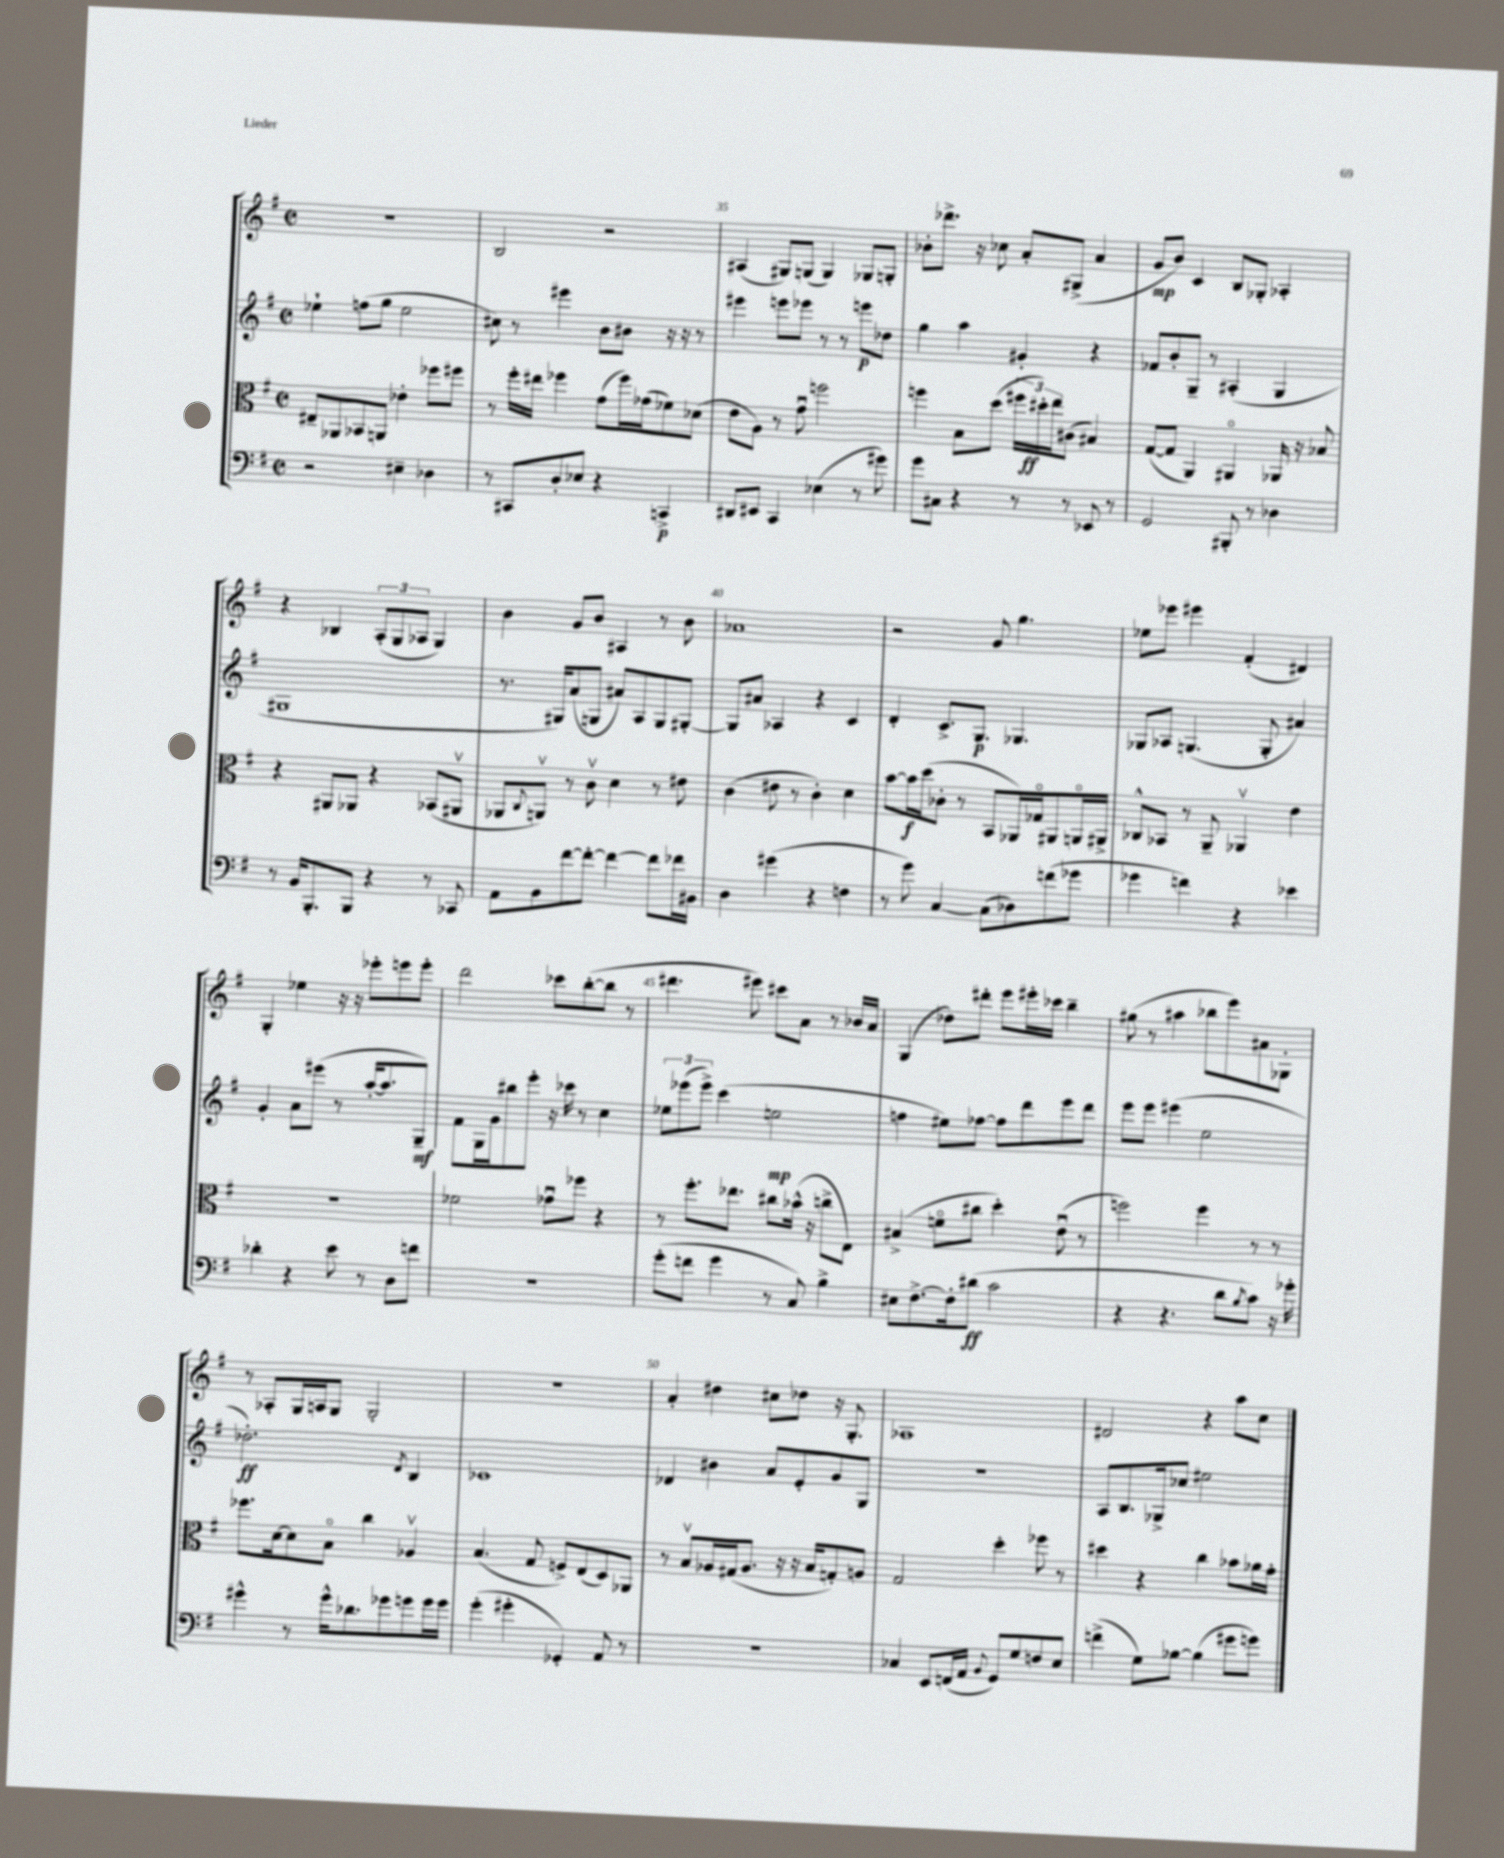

**kern	**dynam	**kern	**dynam	**kern	**dynam	**kern	**dynam
*part4	*part4	*part3	*part3	*part2	*part2	*part1	*part1
*staff4	*staff4	*staff3	*staff3	*staff2	*staff2	*staff1	*staff1
*clefF4	*	*clefC3	*	*clefG2	*	*clefG2	*
*k[f#]	*	*k[f#]	*	*k[f#]	*	*k[f#]	*
*M2/2	*	*M2/2	*	*M2/2	*	*M2/2	*
*met(c|)	*	*met(c|)	*	*met(c|)	*	*met(c|)	*
=33	=33	=33	=33	=33	=33	=33	=33
2r	.	8E#X~/L	.	4ee-X`\	.	1r	.
.	.	8AA-X/	.	.	.	.	.
.	.	8BB-X/	.	(8ffn\L	.	.	.
.	.	8AAn/J	.	8gg\J	.	.	.
4E#X~\	.	4e-X'\	.	2ee-\	.	.	.
4D-X\	.	8ff-X\L	.	.	.	.	.
.	.	8ff#X\J	.	.	.	.	.
=34	=34	=34	=34	=34	=34	=34	=34
8r	.	8r	.	8cc#X\)	.	2B/	.
8CC#X/L	.	16ff#'\LL	.	8r	.	.	.
.	.	16ee#X\JJ	.	.	.	.	.
8D'/	.	4ff-X\	.	4eee#X\	.	.	.
8E-X/J	.	.	.	.	.	.	.
4r	.	(8g\L	.	8b\L	.	2r	.
.	.	16ff-\L)	.	8b#X\J	.	.	.
.	.	(16g-X\J	.	.	.	.	.
4CCn^/	p	8f-X\)	.	16r	.	.	.
.	.	.	.	16r	.	.	.
.	.	(8d-X\J	.	8r	.	.	.
=35	=35	=35	=35	=35	=35	=35	=35
8DD#X/L	.	8e\L	.	4eee#X\	.	(4A#X/	.
8EE#X/J	.	8A\J)	.	.	.	.	.
4CC/	.	8r	.	8eeen\L	.	8G#X/L)	.
.	.	8gu\	.	8eee-X\J	.	(8Gn/J	.
(4E-X\	.	2ffn\	.	8r	.	4G/)	.
.	.	.	.	8r	.	.	.
8r	.	.	.	8eeen\L	p	8G-X/L	.
8g#X\)	.	.	.	8dd-X\J	.	8Gn'/J	.
=36	=36	=36	=36	=36	=36	=36	=36
8g\L	.	4ffn\	.	4gg\	.	8b-X'\L	.
8C#X\J	.	.	.	.	.	8.ddd-X^\J	.
4r	.	8B\L	.	4aa\	.	.	.
.	.	.	.	.	.	16r	.
.	.	(8dd\J	.	.	.	8cc-X\	.
8r	.	24ff#X\LL	.	4g#X'/	.	8a'/L	.
.	.	24dd#X'\)	ff	.	.	.	.
.	.	24ee\J	.	.	.	.	.
8r	.	(8c#X\J	.	.	.	(8G#X^/J	.
8EE-X/	.	4B#X/)	.	4r	.	4a/	.
8r	.	.	.	.	.	.	.
=37	=37	=37	=37	=37	=37	=37	=37
2GG/	.	([8G/L	.	8f-X/L	.	8g/L	mp
.	.	8G/J]	.	8b'/	.	8b/J)	.
.	.	4AA/)	.	8G~/J	.	4c/	.
.	.	.	.	8r	.	.	.
8BBB#X'/	.	4AA#X/	.	(4A#X'/	.	8B/L	.
8r	.	.	.	.	.	8G-X'/J	.
4D-X\	.	16AA-X/	.	4G/	.	4A-X'/	.
.	.	16r	.	.	.	.	.
.	.	8B-X/	.	.	.	.	.
!!LO:LB:g=z
=38	=38	=38	=38	=38	=38	=38	=38
8r	.	4r	.	1G#X	.	4r	.
16BB/KL	.	.	.	.	.	.	.
8.BBB'/	.	.	.	.	.	.	.
.	.	8AA#X/L	.	.	.	4B-X/	.
8BBB/J	.	8AA-X/J	.	.	.	.	.
4r	.	4r	.	.	.	(12A'/L	.
.	.	.	.	.	.	12G/	.
.	.	.	.	.	.	12A-X/J	.
8r	.	(8BB-X/L	.	.	.	4G/)	.
8CC-X/	.	8AA#Xv/J	.	.	.	.	.
=39	=39	=39	=39	=39	=39	=39	=39
8AA\L	.	8AA-X/L	.	8.r	.	4b\	.
.	.	8qqC/	.	.	.	.	.
8BB\	.	8AAnv/J)	.	.	.	.	.
.	.	.	.	16G#X/KL)	.	.	.
[8f#\	.	8r	.	(8a/	.	8g/L	.
8f#'\J_	.	8cv\	.	8Gn/J	.	8b/J	.
4f#\_	.	4d\	.	8a#X/L)	.	4A#X/	.
.	.	.	.	8A/	.	.	.
8f#\L]	.	8r	.	8G/	.	8r	.
16f-X\L	.	8e#X\	.	[8G#X'/J	.	8b\	.
16BB#X\JJ	.	.	.	.	.	.	.
=40	=40	=40	=40	=40	=40	=40	=40
4D\	.	(4c\	.	8G#/L]	.	1a-X	.
.	.	.	.	8a#X/J	.	.	.
(4g#X\	.	8e#X\	.	4A-X/	.	.	.
.	.	8r	.	.	.	.	.
4r	.	4c'\)	.	4r	.	.	.
4Fn\	.	4d\	.	4c/	.	.	.
=41	=41	=41	=41	=41	=41	=41	=41
8r	.	[8b\L	.	4d'/	.	2r	.
8g\)	.	16b\L]	f	.	.	.	.
.	.	(16dd\J	.	.	.	.	.
[4C/	.	8c-X'\J	.	8.c^/L	.	.	.
.	.	8r	.	.	.	.	.
.	.	.	.	8.G/J	p	.	.
(8C\L]	.	8BB/L	.	.	.	8g/	.
8D-X\)	.	16AA-X/L)	.	4.G-X/	.	4.gg\	.
.	.	16G-X/J	.	.	.	.	.
(8fn\	.	8AA#X/	.	.	.	.	.
8g-X\J	.	16AAn/L	.	.	.	.	.
.	.	16AA#X^/JJ	.	.	.	.	.
=42	=42	=42	=42	=42	=42	=42	=42
4g-X\	.	8C-X^^/L	.	8G-X/L	.	8ee-X\L	.
.	.	8BB-X/J	.	8A-X/J	.	8eee-X\J	.
4fn\)	.	8r	.	(4.Gn/	.	4eee#X\	.
.	.	8AA~/	.	.	.	.	.
4r	.	4AA-Xv/	.	.	.	(4f#'/	.
.	.	.	.	8G'/	.	.	.
4e-X\	.	4e\	.	4a#X/)	.	4d#X/)	.
!!LO:LB:g=z
=43	=43	=43	=43	=43	=43	=43	=43
4d-X'\	.	1r	.	4g'/	.	4G'/	.
4r	.	.	.	8a\L	.	4ee-X\	.
.	.	.	.	(8eee#X\J	.	.	.
8e\	.	.	.	8r	.	16r	.
.	.	.	.	.	.	16r	.
8r	.	.	.	[16aa'/KL	.	8eee-X'\L	.
.	.	.	.	8.aa/]	.	.	.
8D\L	.	.	.	.	.	8eeen\	.
8fn\J	.	.	.	8G~/J)	mf	8eee'\J	.
=44	=44	=44	=44	=44	=44	=44	=44
1r	.	2f-X\	.	8f#\L	.	2ddd\	.
.	.	.	.	16G\L	.	.	.
.	.	.	.	16g\J	.	.	.
.	.	.	.	8bb#X\	.	.	.
.	.	.	.	8eee'\J	.	.	.
.	.	8g-Xu\L	.	16r	.	8ccc-X\L	.
.	.	.	.	16ccc-X\	.	.	.
.	.	8ff-X\J	.	8r	.	([8bb'\	.
.	.	4r	.	4cc\	.	8bb\J]	.
.	.	.	.	.	.	8r	.
=45	=45	=45	=45	=45	=45	=45	=45
(8g'\L	.	8r	.	12ee-X\L	.	4.ddd#X\	.
.	.	.	.	(12eee-X\	.	.	.
8fn\J	.	8.ff#'\L	.	.	.	.	.
.	.	.	.	12eee-^\J)	.	.	.
4g\	.	.	.	(4ccc\	.	.	.
.	.	8.ee-X\J	.	.	.	.	.
.	.	.	.	.	.	8eee#X\)	.
8r	.	8cc#X\L	.	2een\	mp	8ccc#X\L	.
8C/)	.	(16b-X^^\Jk	.	.	.	8a\J	.
.	.	16r	.	.	.	.	.
4B^\	.	8ccn^\L	.	.	.	8r	.
.	.	8E\J)	.	.	.	16b-X/LL	.
.	.	.	.	.	.	16a/JJ	.
=46	=46	=46	=46	=46	=46	=46	=46
8E#X\L	.	(4B#X^/	.	4ffn\	.	(4G/	.
[8.F#^\	.	.	.	.	.	.	.
.	.	8fn\L	.	8ee#X\L)	.	8dd-X\L)	.
16F#'\k]	.	.	.	.	.	.	.
(8d#X\J	ff	8cc#X\J	.	[8ff-X\J	.	8ddd#X'\J	.
2c\	.	4dd'\)	.	8ff-\L]	.	8eee\L	.
.	.	.	.	8ddd\	.	16eee#X'\L	.
.	.	.	.	.	.	16ccc-X\JJ	.
.	.	(8eu\	.	8eee\	.	4bb~\	.
.	.	8r	.	8ddd\J	.	.	.
=47	=47	=47	=47	=47	=47	=47	=47
4r	.	2ffn\)	.	8eee\L	.	(8gg#X\	.
.	.	.	.	8eee\J	.	8r	.
4.r	.	.	.	(4eee#X\	.	4aa#X\	.
.	.	4ff\	.	2ee\	.	8bb-X\L	.
8d\L	.	.	.	.	.	8eee\)	.
8qB/	.	.	.	.	.	.	.
8c\J)	.	8r	.	.	.	8a#X\	.
16r	.	8r	.	.	.	8G-X'\J	.
16g-X'\	.	.	.	.	.	.	.
!!LO:LB:g=z
=48	=48	=48	=48	=48	=48	=48	=48
4g#X^^\	.	8.ff-X\L	.	2.dd-X'\)	ff	8r	.
.	.	.	.	.	.	8A-X'/L	.
.	.	[16d\k	.	.	.	.	.
8r	.	8d\]	.	.	.	16G/L	.
.	.	.	.	.	.	16An/J	.
16g#^^\KL	.	8B\J	.	.	.	8G/J	.
8.d-X\	.	.	.	.	.	.	.
.	.	4cc\	.	.	.	2G'/	.
8g-X\	.	.	.	.	.	.	.
.	.	.	.	8qd/	.	.	.
8gn\	.	4A-Xv/	.	4B/	.	.	.
16g\L	.	.	.	.	.	.	.
16g\JJ	.	.	.	.	.	.	.
=49	=49	=49	=49	=49	=49	=49	=49
(4g'\	.	(4.B/	.	1c-X	.	1r	.
4g#X'\	.	.	.	.	.	.	.
.	.	8G/	.	.	.	.	.
4GG-X'/)	.	8Fn^/L)	.	.	.	.	.
.	.	(8E/	.	.	.	.	.
8AA/	.	8D/)	.	.	.	.	.
8r	.	8AA-X/J	.	.	.	.	.
=50	=50	=50	=50	=50	=50	=50	=50
1r	.	8r	.	4d-X/	.	4a'/	.
.	.	8Bv/L	.	.	.	.	.
.	.	16A-X/L	.	4b#X\	.	4dd#X\	.
.	.	(16G#X/J	.	.	.	.	.
.	.	8.A-/J	.	.	.	.	.
.	.	.	.	8a/L	.	8cc#X\L	.
.	.	16r	.	.	.	.	.
.	.	16r	.	8e'/	.	8dd-X\J	.
.	.	16B/KL	.	.	.	.	.
.	.	8Gn'/)	.	8g/	.	16r	.
.	.	.	.	.	.	8.G'/	.
.	.	8An/J	.	8G/J	.	.	.
=51	=51	=51	=51	=51	=51	=51	=51
4C-X/	.	2G/	.	1r	.	1A-X	.
8EE/L	.	.	.	.	.	.	.
(16FFn/L	.	.	.	.	.	.	.
16AA/JJ	.	.	.	.	.	.	.
8qqBB/	.	.	.	.	.	.	.
8GG/L)	.	4dd'\	.	.	.	.	.
8G/	.	.	.	.	.	.	.
8Fn/	.	8ff-X\	.	.	.	.	.
8E/J	.	8r	.	.	.	.	.
=52	=52	=52	=52	=52	=52	=52	=52
(4fn^\	.	4dd#X\	.	8A/L	.	2d#X/	.
.	.	.	.	8.B/	.	.	.
8G\L)	.	4r	.	.	.	.	.
.	.	.	.	16G-X^/k	.	.	.
[8B-X\J	.	.	.	8cc-X/J	.	.	.
(4B-\]	.	4cc\	.	2ee#X\	.	4r	.
8g#X\L	.	8b-X\L	.	.	.	8aa\L	.
8gn\J)	.	16a-X\L	.	.	.	8cc\J	.
.	.	16g'\JJ	.	.	.	.	.
==	==	==	==	==	==	==	==
*-	*-	*-	*-	*-	*-	*-	*-
